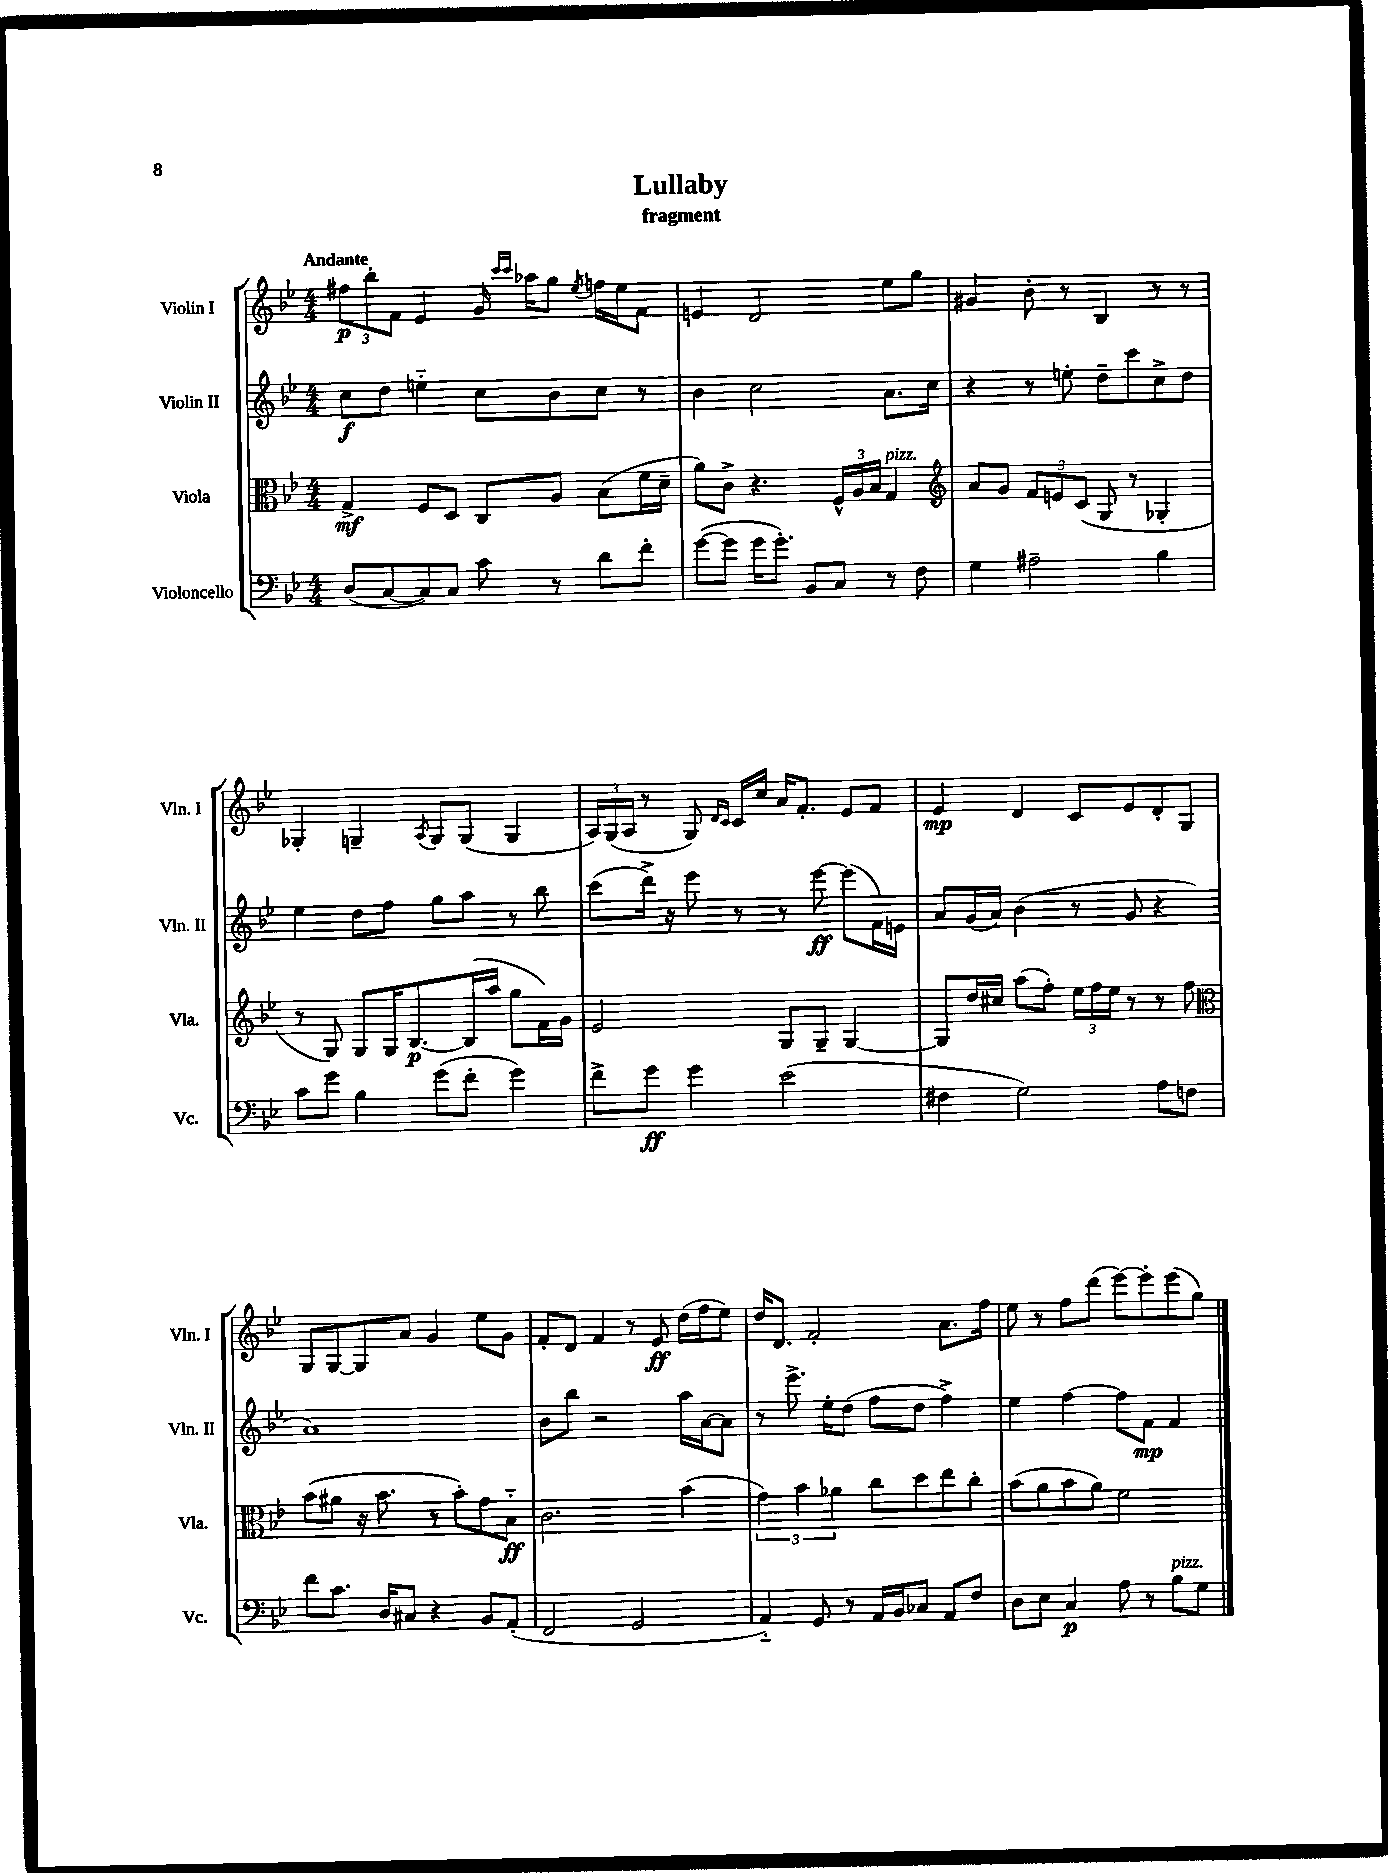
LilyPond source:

\header { title = "Lullaby" subtitle = "fragment" }
<<
\new StaffGroup <<
\new Staff = "s0" \with { instrumentName = "Violin I" shortInstrumentName = "Vln. I" } {
    \clef treble \key bes \major \numericTimeSignature \time 4/4 \tempo "Andante"
    \tuplet 3/2 { fis''8\p bes''8-. f'8 } ees'4 g'16 \grace { c'''16 c'''16 } aes''16 g''8 \acciaccatura { ees''8 } f''16 ees''16 f'8 |
    e'4 d'2 ees''8 g''8 |
    gis'4 bes'8-. r8 bes4 r8 r8 |
    ges4-. g4-- \acciaccatura { a8 } g8 g8( g4 |
    \tuplet 3/2 { a16) g16( a16 } r8 g8) \grace { d'16 c'16 } c'16 c''16 a'16 f'8.-. ees'8 f'8 |
    ees'4\mp d'4 c'8 ees'8 d'8-. g8 |
    g8 g8~ g8 a'8 g'4 ees''8 g'8 |
    f'8-. d'8 f'4 r8 ees'8\ff d''16( f''16 ees''8) |
    d''16 d'8. f'2-. a'8. f''16 |
    ees''8 r8 f''8 d'''8( ees'''8~) ees'''8-. ees'''8( g''8) \bar "|." |
}
\new Staff = "s1" \with { instrumentName = "Violin II" shortInstrumentName = "Vln. II" } {
    \clef treble \key bes \major \numericTimeSignature \time 4/4
    c''8\f d''8 e''4-_ c''8 bes'8 c''8 r8 |
    bes'4 c''2 a'8. c''16 |
    r4 r8 e''8-. d''8-- c'''8 c''8-> d''8 |
    ees''4 d''8 f''8 g''8 a''8 r8 bes''8 |
    c'''8( d'''16->) r16 ees'''8 r8 r8 ees'''8~\ff ees'''8( f'16) e'16 |
    a'8 g'16( a'16) bes'4( r8 g'8 r4 |
    a'1) |
    bes'8 bes''8 r2 a''16 a'16~ a'8 |
    r8 ees'''8.-> ees''16-. d''8( f''8 d''8 f''4->) |
    ees''4 f''4~ f''8 f'8\mp f'4 \bar "|." |
}
\new Staff = "s2" \with { instrumentName = "Viola" shortInstrumentName = "Vla." } {
    \clef alto \key bes \major \numericTimeSignature \time 4/4
    g4->\mf f8 d8 c8 a8 bes8( f'16 d'16-- |
    a'8) c'8-> r4. \tuplet 3/2 { f16-^ a16 bes16 } g4^\markup { \italic "pizz." } |
    \clef treble a'8 g'8 \tuplet 3/2 { f'8 e'8 c'8( } g8 r8 ges4-. |
    r8 g8) g8 g16 bes8.~\p bes16( a''16 g''8 f'16) g'16 |
    ees'2 g8 g8-- g4~ |
    g8 d''16 cis''16 a''8( f''8-.) \tuplet 3/2 { ees''16 f''16 ees''16 } r8 r8 f''8 |
    \clef alto bes'8( ais'8 r16 bes'8. r8 bes'8-.) g'8 bes8-_\ff |
    c'2. bes'4( |
    \tuplet 3/2 { g'4) bes'4 aes'4 } c''8 d''8 ees''8 c''8-. |
    bes'8( a'8 bes'8 a'8) f'2 \bar "|." |
}
\new Staff = "s3" \with { instrumentName = "Violoncello" shortInstrumentName = "Vc." } {
    \clef bass \key bes \major \numericTimeSignature \time 4/4
    d8( c8~ c8) c8 c'8 r8 d'8 f'8-. |
    g'8~( g'8 g'16 g'8.-.) bes,8 c8 r8 f8 |
    g4 ais2-- bes4 |
    c'8 g'8 bes4 g'8( f'8-. g'4) |
    f'8-> g'8\ff g'4 ees'2( |
    fis4 g2) a8 f8 |
    f'8 c'8. d16 cis8 r4 bes,8 a,8-.( |
    f,2 g,2 |
    a,4-_) g,8 r8 a,16 bes,16 ces8 a,8 f8 |
    d8 ees8 c4\p a8 r8 bes8^\markup { \italic "pizz." } g8 \bar "|." |
}
>>
>>
\layout { \context { \Score \remove "Bar_number_engraver" } }
